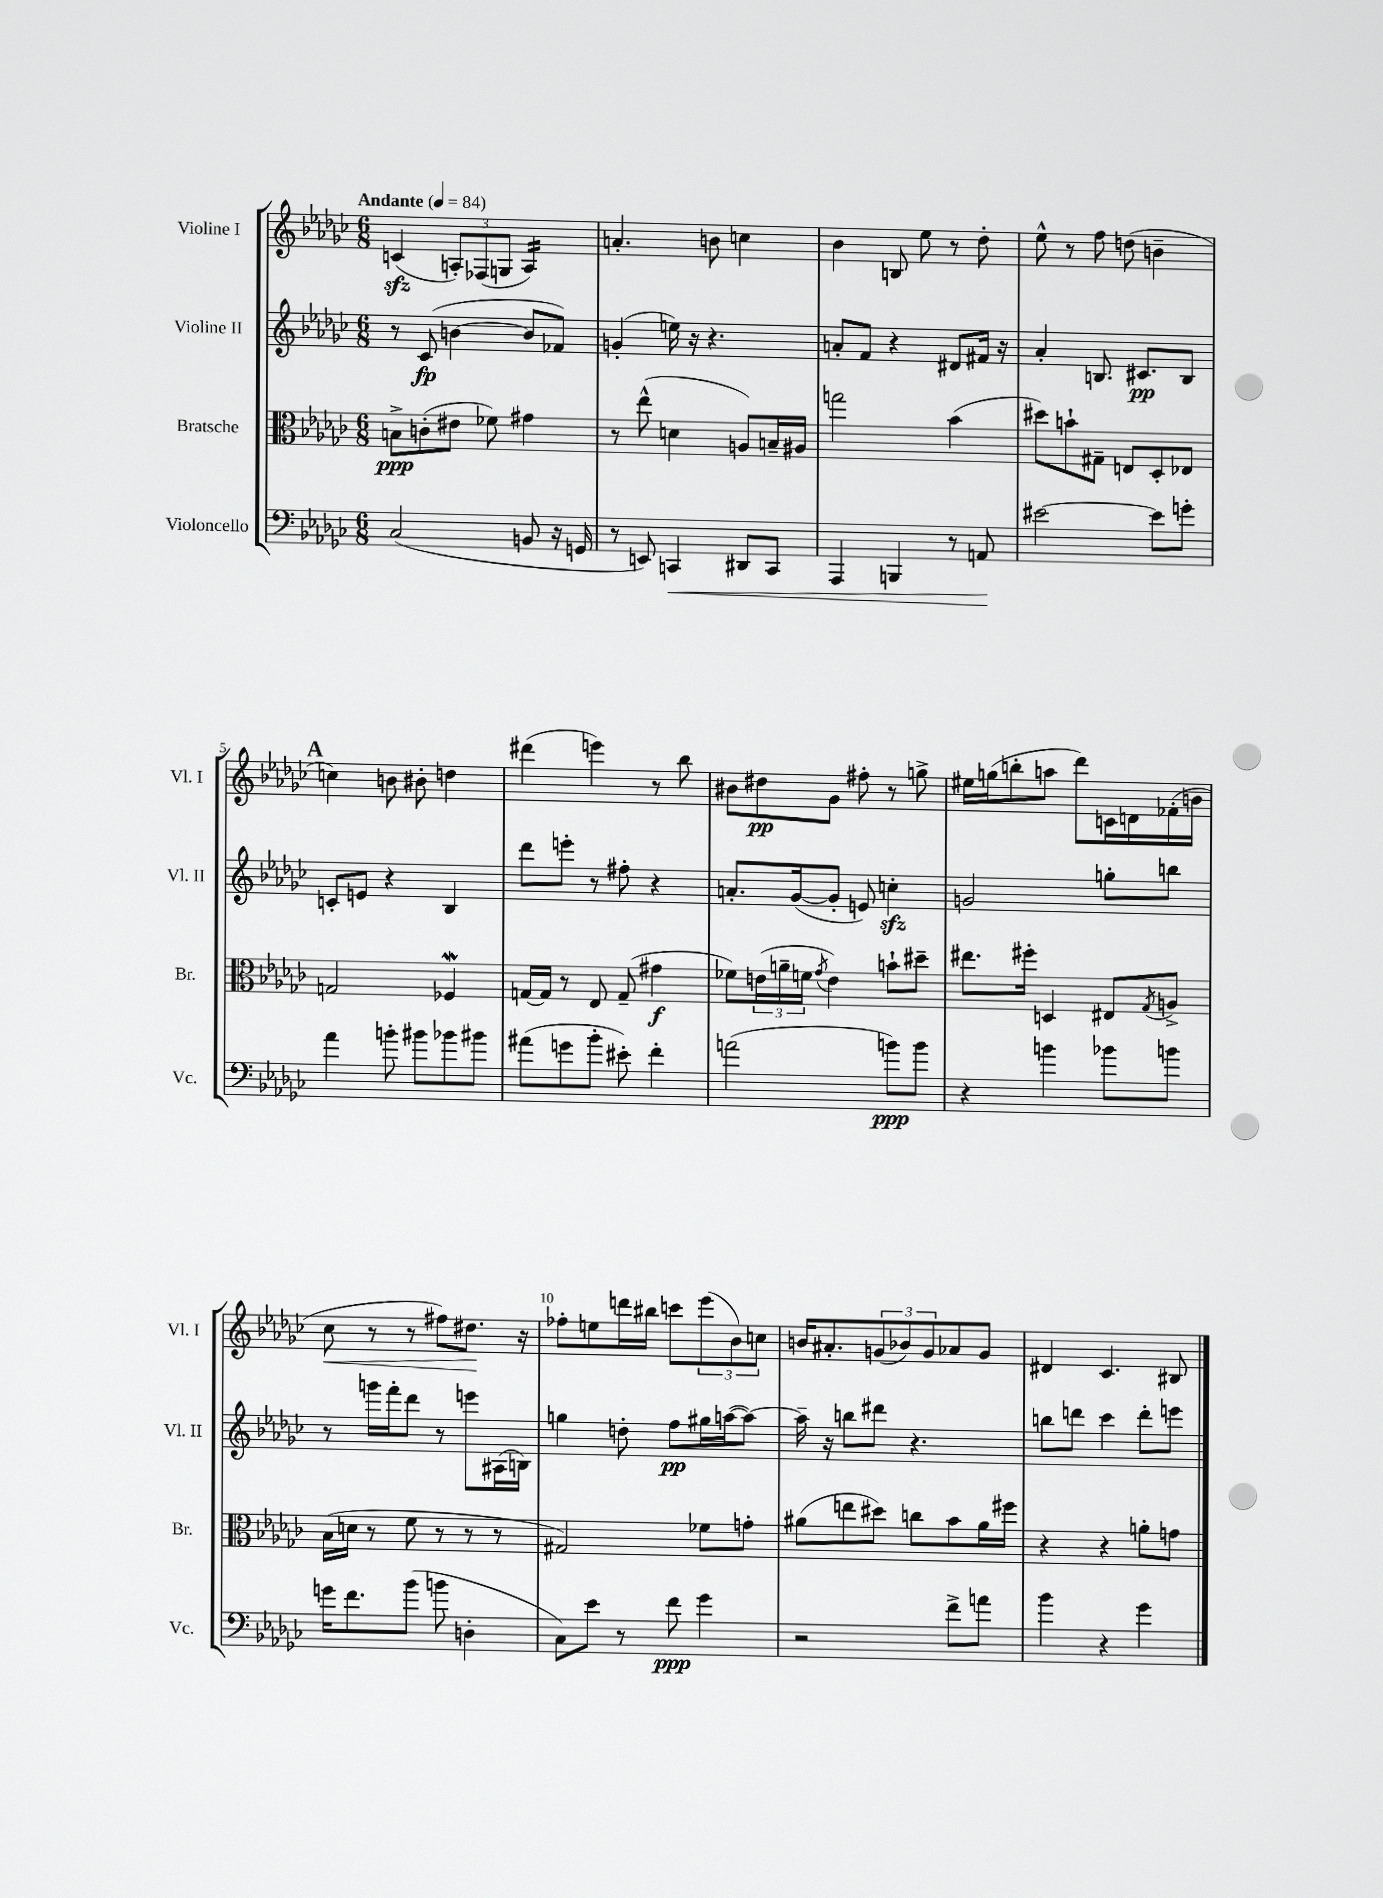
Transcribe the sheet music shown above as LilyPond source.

<<
\new StaffGroup <<
\new Staff = "s0" \with { instrumentName = "Violine I" shortInstrumentName = "Vl. I" } {
    \clef treble \key ges \major \numericTimeSignature \time 6/8 \tempo "Andante" 4 = 84
    c'4\sfz( \tuplet 3/2 { a8-.) fes8( g8 } a4:16) |
    a'4.-. b'8 c''4 |
    bes'4 b8 ees''8 r8 des''8-. |
    ees''8-^ r8 f''8 d''8( b'4-- |
    \mark \markup { \bold "A" } c''4) b'8 bis'8-. d''4 |
    dis'''4( e'''4) r8 bes''8 |
    bis'8 dis''8\pp ges'8 fis''8-. r8 g''8-> |
    eis''16 g''16( b''8-. a''8 des'''8) c'16 d'16 fes'16-.( b'16 |
    ces''8\< r8 r8 fis''8) dis''8.\! r16 |
    fes''8-. e''8 d'''16 bis''16 c'''8 \tuplet 3/2 { ees'''8( bes'8) c''8 } |
    b'16 ais'8.-. \tuplet 3/2 { g'8( bes'8) g'8 } aes'8 g'8 |
    dis'4 ces'4. bis8 \bar "|." |
}
\new Staff = "s1" \with { instrumentName = "Violine II" shortInstrumentName = "Vl. II" } {
    \clef treble \key ges \major \numericTimeSignature \time 6/8
    r8 ces'8\fp( b'4~ b'8 fes'8) |
    g'4-.( e''16) r16 r4. |
    a'8-. f'8 r4 dis'8 fis'16 r16 |
    aes'4-. b8. cis'8.\pp b8 |
    \mark \markup { \bold "A" } c'8-. e'8 r4 bes4 |
    des'''8 e'''8-. r8 fis''8-. r4 |
    a'8.-. ges'16~( ges'8-. e'8) c''4-.\sfz |
    g'2 g''8-. b''8 |
    r8 g'''16 f'''16-. des'''8 r8 e'''8 ais16( b16) |
    g''4 d''8-. f''8\pp gis''16 a''16~( a''8~) |
    a''16-- r16 b''8 dis'''8 r4. |
    b''8 d'''8 ces'''4 d'''8-. e'''8 \bar "|." |
}
\new Staff = "s2" \with { instrumentName = "Bratsche" shortInstrumentName = "Br." } {
    \clef alto \key ges \major \numericTimeSignature \time 6/8
    b8->\ppp c'8-.( eis'8 fes'8) gis'4 |
    r8 ees''8-^( d'4 a8) b16-- ais16 |
    g''2 bes'4( |
    dis''8) b'8-! gis8-- e8 des8-. ees8 |
    \mark \markup { \bold "A" } g2 fes4\mordent |
    g16~ g16 r8 ees8 g8--( gis'4\f |
    fes'8) \tuplet 3/2 { e'16( a'16-- f'16 } \acciaccatura { ges'8 } e'4) b'8-! dis''8-- |
    eis''8. fis''16-. d4 eis8 \acciaccatura { ges8 } a8-> |
    bes16( d'16 r8 f'8 r8 r8 r8 |
    gis2) fes'8 g'8-. |
    ais'8( e''8 dis''8) c''8 bes'8 ais'16 fis''16 |
    r4 r4 a'8-. g'8 \bar "|." |
}
\new Staff = "s3" \with { instrumentName = "Violoncello" shortInstrumentName = "Vc." } {
    \clef bass \key ges \major \numericTimeSignature \time 6/8
    ces2( b,8 r16 g,16 |
    r8 e,8) c,4\< dis,8 c,8 |
    aes,,4 b,,4 r8 a,8\! |
    eis'2~ eis'8 g'8-. |
    \mark \markup { \bold "A" } aes'4 b'8-. bis'8 bes'8 bis'8 |
    ais'8( g'8 bes'8-. eis'8-.) f'4-. |
    a'2( b'8\ppp) b'8 |
    r4 b'4 bes'8 b'8 |
    g'16 f'8. bes'8( b'8 d4-. |
    ces8) ees'8 r8 f'8\ppp ges'4 |
    r2 f'8-> a'8 |
    bes'4 r4 ges'4 \bar "|." |
}
>>
>>
\layout { \context { \Score \override BarNumber.break-visibility = ##(#f #t #t) barNumberVisibility = #(every-nth-bar-number-visible 5) } }
